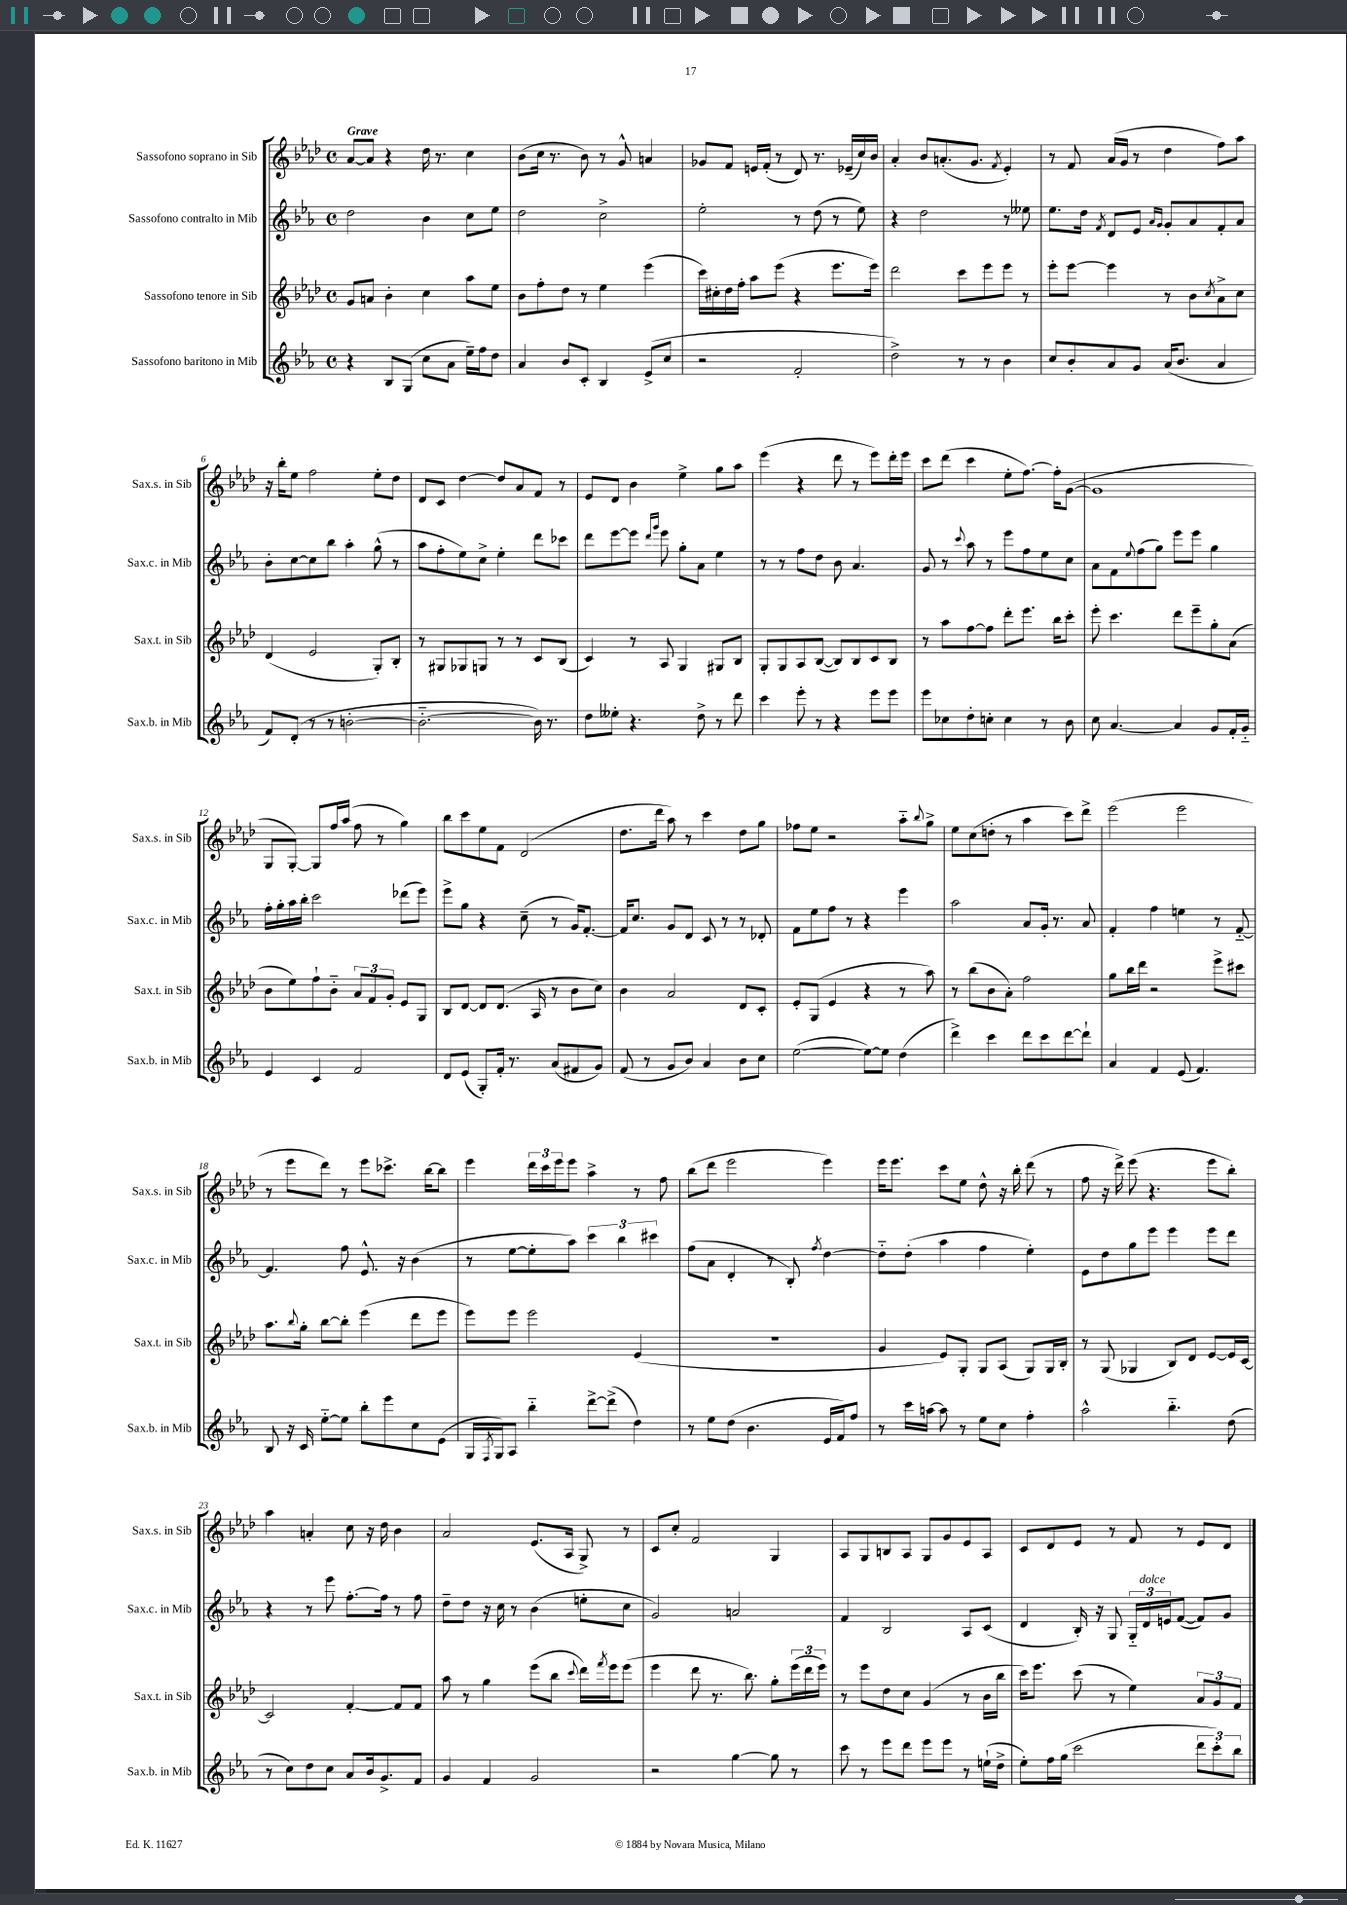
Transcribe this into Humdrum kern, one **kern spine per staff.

**kern	**kern	**kern	**kern
*part4	*part3	*part2	*part1
*staff4	*staff3	*staff2	*staff1
*I"Sassofono baritono in Mib	*I"Sassofono tenore in Sib	*I"Sassofono contralto in Mib	*I"Sassofono soprano in Sib
*I'Sax.b. in Mib	*I'Sax.t. in Sib	*I'Sax.c. in Mib	*I'Sax.s. in Sib
*clefG2	*clefG2	*clefG2	*clefG2
*k[b-e-a-]	*k[b-e-a-d-]	*k[b-e-a-]	*k[b-e-a-d-]
*M4/4	*M4/4	*M4/4	*M4/4
*met(c)	*met(c)	*met(c)	*met(c)
=1	=1	=1	=1
!	!	!	!LO:TX:a:B:t=Grave
4r	8g/L	2dd\	[8a-/L
.	8an/J	.	8a-/J]
8B-/L	4b-'\	.	4r
(8G/J	.	.	.
8cc\L	4cc\	4b-\	16dd-\
.	.	.	8.r
8a-\J	.	.	.
16ee-~\LL)	8aa-\L	8cc\L	4cc\
16ff\J	.	.	.
8dd\J	8ee-\J	8ee-\J	.
=2	=2	=2	=2
4a-/	8b-\L	2dd\	(8b-\L
.	8ff'\	.	16cc\Jk
.	.	.	8.r
8b-/L	8dd-\J	.	.
8c'/J	8r	.	8b-\)
4B-/	4ee-\	2cc^\	8r
.	.	.	8g^^/
(8e-^/L	(4eee-\	.	4an/
8cc/J	.	.	.
=3	=3	=3	=3
2r	16ccc\LL)	2ee-'\	8g-X/L
.	16cc#X'\	.	.
.	16dd-\	.	8f/J
.	16ff'\JJ	.	.
.	8aa-\L	.	16en/LL
.	.	.	(16f'/JJ
.	(8eee-\J	.	8r
2f'/	4r	8r	8d-/)
.	.	(8dd\	8.r
.	8.eee-\L	8r	.
.	.	.	(16e-X~/LL
.	.	8ee-\)	16cc/)
.	16eee-\Jk)	.	16b-/JJ
=4	=4	=4	=4
2dd^\)	2ddd-\	4r	4a-'/
.	.	2dd\	8b-/L
.	.	.	(8.an'/
8r	8ccc\L	.	.
.	.	.	8.g/J
8r	8eee-\	.	.
.	.	.	8qf/
4b-\	8eee-\J	8r	4e-'/)
.	8r	8ee--X\	.
=5	=5	=5	=5
8cc/L	8eee-'\L	8.ee-\L	8r
8b-'/	[8eee-\J	.	8f/
.	.	16dd\Jk	.
.	.	8qf/	.
8a-/	4eee-\]	8d/L	(16a-/LL
.	.	.	16g/JJ
8g/J	.	8e-/J	8r
.	.	16qqa-/LL	.
.	.	16qqg/JJ	.
(16a-/KL	8r	8g'/L	4dd-\
8.b-/J	.	.	.
.	8b-\L	8a-/	.
.	8qcc/	.	.
4a-/	8a-^\	8f'/	8ff\L)
.	8cc\J	8a-/J	8aa-\J
!!LO:LB:g=z
=6	=6	=6	=6
8f/L)	(4d-/	8b-'\L	16r
.	.	.	16bb-'\KL
(8d'/J	.	[8cc\	8ee-\J
8r	2e-/	8cc\]	2ff\
8r	.	8bb-\J	.
[2bn'\	.	4aa-'\	.
.	8G'/L)	(8gg^^\	8ee-'\L
.	8B-'/J	8r	8dd-\J
=7	=7	=7	=7
2.b\_	8r	8aa-\L	8d-/L
.	8G#X/L	8ff'\	8c/J
.	8G-X/	8ee-\)	[4dd-\
.	8Gn/J	8cc^\J	.
.	8r	4ee-'\	8dd-/L]
.	8r	.	8a-/
16b\])	8c/L	8ddd\L	8f/J
8.r	.	.	.
.	(8B-/J	8ccc-X\J	8r
=8	=8	=8	=8
8dd\L	4c/)	8ddd\L	8e-/L
8ee--X'\J	.	[8eee-\	8d-/J
4.r	8r	8eee-\J]	4b-\
.	.	16qqddd/LL	.
.	.	16qqggg/JJ	.
.	8A-/	8eee-\	.
.	4G/	8gg'\L	4ee-^\
8dd^\	.	8a-\J	.
8r	8G#X/L	4ee-\	8gg\L
8ddd\	8B-/J	.	8aa-\J
=9	=9	=9	=9
4ccc\	8G'/L	8r	(4eee-\
.	8G/	8r	.
8eee-'\	8A-/	8ff\L	4r
8r	([8B-/J	8dd\J	.
4r	8B-/L])	8b-\	8ddd-\
.	8B-/	4.a-/	8r
8eee-\L	8c/	.	8eee-\L)
8eee-\J	8B-/J	.	16ddd-'\L
.	.	.	16eee-\JJ
=10	=10	=10	=10
8eee-\L	8r	8g/	8ccc\L
8cc-X\	8aa-\L	8r	(8ddd-\J
.	.	8qqccc/	.
8dd'\	[8ff\	8aa-\	4ccc\
8ccn'\J	8ff\J]	8r	.
4cc\	8ddd-'\L	8eee-\L	8ee-'\L
.	8.eee-\J	8ff\	[8.ff\J)
8r	.	8ee-\	.
.	16bb-\KL	.	16ff'\KL]
8b-\	8ccc'\J	8cc\J	([8g\J
=11	=11	=11	=11
8cc\	8eee-'\	8a-\L	1g]
[4.a-/	4.ccc\	8f\	.
.	.	8qqee-/	.
.	.	(8ff\	.
.	.	8gg\J)	.
4a-/]	8ddd-\L	8eee-\L	.
.	8eee-~\	8eee-\J	.
8g/L	8gg'\	4gg\	.
16f'/L	(8a-\J	.	.
16g/JJ	.	.	.
!!LO:LB:g=z
=12	=12	=12	=12
4e-/	8b-\L	16ff'\LL	8G/L
.	.	16gg'\	.
.	8ee-\)	16aa-\	[8G'/J)
.	.	16bb-'\JJ	.
4c/	8ff`\	2ccc\	8G/L]
.	8b-\J	.	16ff/L
.	.	.	(16aa-/JJ
2f/	12a-/L	.	8ff\
.	12f/	.	.
.	.	.	8r
.	12g'/J	.	.
.	8e-/L	(8ddd-X\L	4gg\)
.	8G/J	8eee-\J)	.
=13	=13	=13	=13
8d/L	8B-/L	8eee-^\L	8bb-\L
(8e-/J	[8d-/J	8gg\J	8ccc\
8G'/L)	8d-/L]	4r	8ee-\
16f'/Jk	(8.d-/J	.	8f\J
8.r	.	.	.
.	.	(8cc~\	(2d-/
.	16A-/	.	.
(8a-/L	8r	8r	.
8f#X/	8b-\L	16g/KL)	.
.	.	[8.f'/J	.
8g/J)	8cc\J)	.	.
=14	=14	=14	=14
(8f/	4b-\	16f/KL]	8.dd-\L
.	.	8.cc/J	.
8r	.	.	.
.	.	.	16ddd-\Jk
8g/L	2a-/	8g/L	8aa-\)
8b-/J)	.	8d/J	8r
4a-/	.	8c/	4ccc\
.	.	8r	.
8b-\L	8d-/L	8r	8dd-\L
8cc\J	8c'/J	8d-X'/	8gg\J
=15	=15	=15	=15
([2ee-\	8e-'/L	8f\L	8ff-X\L
.	(8G/J	8ee-\	8ee-\J
.	4e-/	8ff\J	2r
.	.	8r	.
8ee-\L_)	4r	4r	.
8ee-\J]	.	.	.
(4dd\	8r	4eee-\	8aa-\L
.	.	.	8qqbb-/
.	8aa-\)	.	8gg^\J
=16	=16	=16	=16
4ddd^\)	8r	2aa-\	8ee-\L
.	(8bb-\L	.	(8cc\
4ccc\	8b-\	.	8ddn'\J
.	8a-'\J)	.	8r
8ddd\L	2ff\	8a-/L	4aa-\
8ccc\	.	16g'/Jk	.
.	.	8.r	.
[8ddd\	.	.	8ccc\L)
8ddd`\J]	.	8a-/	8ddd-^\J
=17	=17	=17	=17
4a-/	8gg\L	4f'/	(2eee-\
.	16bb-\L	.	.
.	16ddd-\JJ	.	.
4f/	2r	4ff\	.
(8e-/	.	4een\	2eee-\
4.f/)	.	.	.
.	8eee-^\L	8r	.
.	8ccc#X\J	[8f/	.
!!LO:LB:g=z
=18	=18	=18	=18
8B-/	8.aa-\L	4.f/]	8r
16r	.	.	8eee-\L
.	8qqbb-/	.	.
16c/	16gg'\Jk	.	.
[8ee-\L	[8bb-\L	.	8ddd-\J)
8ee-\J]	8bb-'\J]	8ff\	8r
8bb-'\L	(4eee-\	8.e-^^/	8eee-\L
8eee-\	.	.	8.ccc-X^\J
.	.	16r	.
8cc\	8ddd-\L	(4b-\	.
.	.	.	[16bb-\KL
(8e-\J	8eee-\J	.	8bb-\J]
=19	=19	=19	=19
16G/LL	8eee-\L)	8r	4eee-\
8qF/	.	.	.
16G/J)	.	.	.
8A-/J	8eee-\J	[8ee-\L	.
4bb-\	2eee-\	8ee-'\]	24ddd-\LL
.	.	.	24ccc\
.	.	.	24eee-\J
.	.	8aa-\J)	8eee-\J
[8ddd^\L	.	6ccc\	4aa-^\
(8ddd^\J]	.	.	.
.	.	6bb-\	.
4dd\)	(4e-/	.	8r
.	.	6ccc#X\	.
.	.	.	8ff\
=20	=20	=20	=20
8r	1r	(8ff\L	(8bb-\L
8ee-\L	.	8a-\J	8ddd-\J
(8dd\J	.	4d'/	2eee-\
4.b-\	.	.	.
.	.	8r	.
.	.	8B-'/)	.
.	.	8qff/	.
16e-/LL	.	[4dd\	4eee-\)
16f/J)	.	.	.
8ff/J	.	.	.
=21	=21	=21	=21
8r	4g/	8dd\L]	16eee-\KL
.	.	.	8.eee-\J
16ccc\LL	.	(8dd'\J	.
[16aan\JJ	.	.	.
8aa\]	8e-/L)	4aa-\	8ccc\L
8r	8G'/J	.	8ee-\J
8ee-\L	8G/L	4ff\	8dd-^^\
8cc\J	(8A-/J	.	16r
.	.	.	16bb-'\
4ff'\	8G/L)	4ee-'\)	(8ddd-\
.	16G/L	.	8r
.	16B-'/JJ	.	.
=22	=22	=22	=22
2aa-^^\	8r	8e-\L	8ff\
.	(8G/	8dd\	16r
.	.	.	16ddd-^\)
.	4G-X/	8gg\	(8eee-\
.	.	8eee-\J	4.r
4.bb-\	8B-/L)	4eee-\	.
.	8d-/J	.	.
.	[8e-/L	8eee-\L	8eee-\L
(8dd\	16e-/L]	8ddd\J	8bb-'\J)
.	[16c/JJ	.	.
!!LO:LB:g=z
=23	=23	=23	=23
8r	2c/]	4r	4aa-\
8cc\L)	.	.	.
8dd\	.	8r	4an'/
8cc\J	.	8eee-\	.
8a-/L	[4f'/	[8.ff'\L	8cc\
16b-/k	.	.	16r
8.g^/	.	16ff\Jk]	16dd-\
.	8f/L]	8r	4b-\
8f/J	8f/J	8ff\	.
=24	=24	=24	=24
4g/	8aa-\	8dd~\L	2a-/
.	8r	8dd\J	.
4f/	4gg\	16r	.
.	.	16cc\	.
.	.	8r	.
2g/	(8eee-\L	(4b-\	(8.e-/L
.	8bb-\J	.	.
.	.	.	16A-/Jk
.	8qqccc/	.	.
.	16ddd-\LL)	8een'\L	8G^/)
.	8qfff/	.	.
.	16eee-\J	.	.
.	(8eee-\J	8cc\J	8r
=25	=25	=25	=25
2r	4eee-\	2g/)	8c/L
.	.	.	8cc'/J
.	8ddd-\	.	2f/
.	8.r	.	.
[4gg\	.	2an/	.
.	8.bb-\)	.	.
8gg\]	8gg'\L	.	4G/
8r	(24eee-\L	.	.
.	24ddd-\	.	.
.	24eee-\JJ)	.	.
=26	=26	=26	=26
8ccc\	8r	4f/	8A-/L
8r	8eee-\L	.	8G/
8eee-\L	8dd-\	2B-/	8Bn/
8ddd\J	8cc\J	.	8A-/J
8eee-\L	(4g/	.	8G/L
8eee-\J	.	.	8g/
8r	8r	8A-/L	8e-/
(16een`\LL	16b-\LL	(8c/J	8A-/J
16dd^\JJ	16bb-\JJ	.	.
=27	=27	=27	=27
8ee-'\L)	16ccc\KL)	4d/	8c/L
.	8.eee-\J	.	.
16ff\L	.	.	8d-/
(16gg\JJ	.	.	.
2ccc\	(8ccc\	16B-'/)	8e-/J
.	.	16r	.
.	8r	8G/	8r
.	4ee-\)	24G/LL	8f/
!	!	!LO:TX:a:i:t=dolce	!
.	.	24d/	.
.	.	24en/J	.
.	.	([8f/J	8r
12ddd\L	12a-/L	8f/L])	8e-/L
12ccc'\)	12g/	.	.
.	.	8g/J	8d-/J
12bb-\J	12f/J	.	.
==	==	==	==
*-	*-	*-	*-
